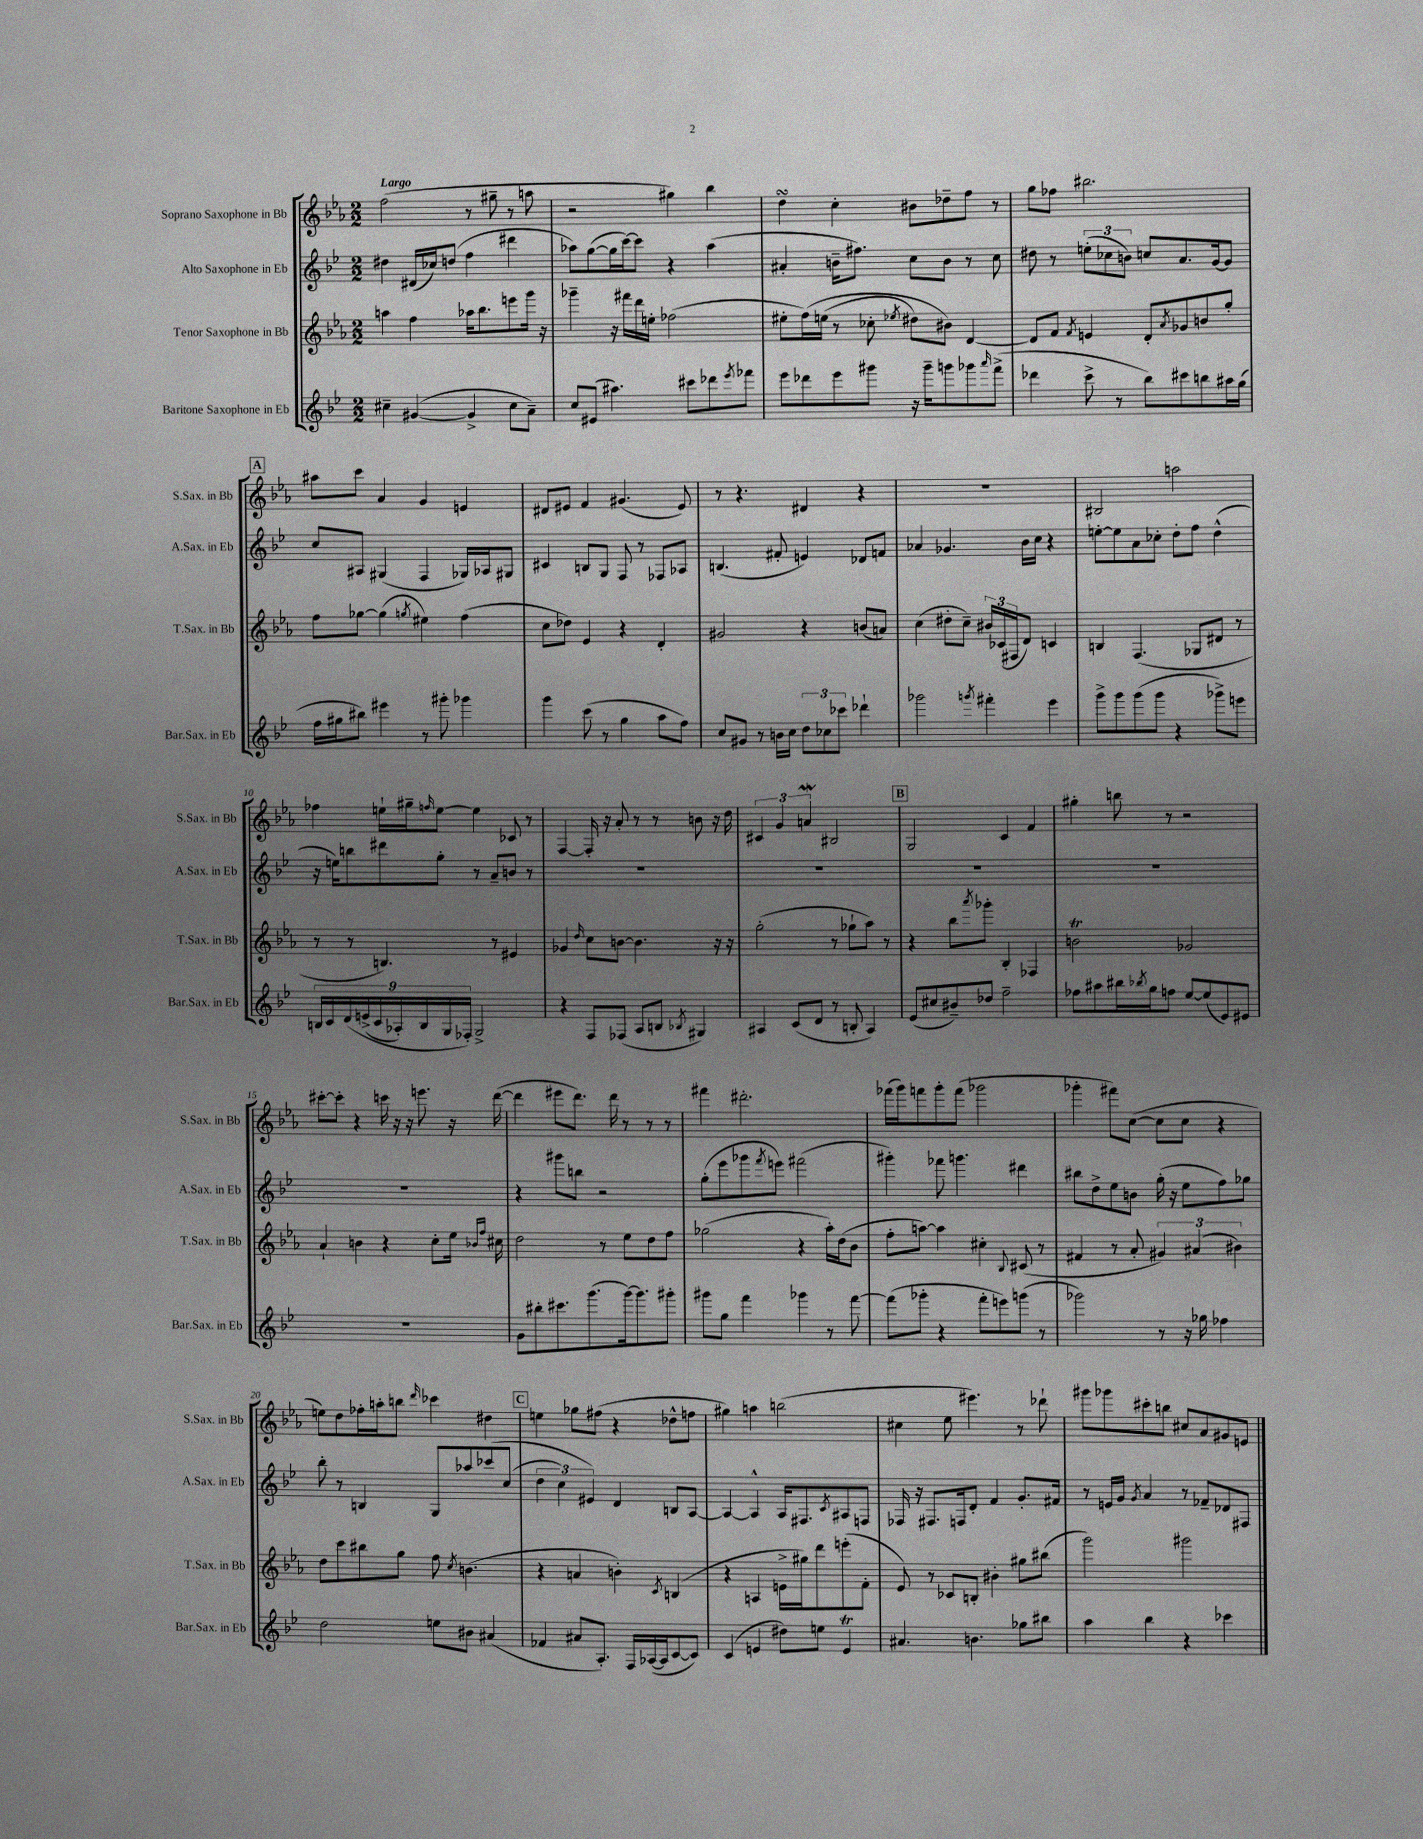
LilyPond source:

<<
\new StaffGroup <<
\new Staff = "s0" \with { instrumentName = "Soprano Saxophone in Bb" shortInstrumentName = "S.Sax. in Bb" } {
    \clef treble \key ees \major \numericTimeSignature \time 2/2 \tempo "Largo"
    f''2( r8 gis''8-- r8 a''8 |
    r2 gis''4) bes''4 |
    d''4\turn c''4-. bis'8 des''8-- f''8 r8 |
    g''8 fes''8 bis''2. |
    \mark \markup { \box "A" } ais''8 c'''8 aes'4 g'4 e'4 |
    dis'8 eis'8 f'4 gis'4.( eis'8) |
    r8 r4. dis'4 r4 |
    R1 |
    bis2 a''2 |
    fes''4 e''16-! gis''16-- \grace { f''16 } e''8~ e''4 ces'8 r8 |
    f4~ f16-. r16 aes'8-. r8 r8 b'8 r16 d''16 |
    \tuplet 3/2 { cis'4 g'4 a'4\mordent } bis2 |
    \mark \markup { \box "B" } g2 c'4 f'4 |
    gis''4-. b''8 r8 r2 |
    cis'''8~-. cis'''8-. r4 c'''16 r16 r16 e'''8. r16 d'''16~( |
    d'''4 eis'''8 d'''8.) d'''16 r8 r8 r8 |
    fis'''4 dis'''2.-. |
    fes'''16( g'''16) f'''8 g'''8-. f'''8( ges'''2 |
    ges'''4-. fis'''8) c''8~( c''8 c''8 r4 |
    e''8) d''8 fes''16-. a''16-. b''8 \grace { d'''16 } ces'''4 dis''4 |
    \mark \markup { \box "C" } e''4 ges''8 fis''8( r4 des''8-^ f''8 |
    gis''4) a''4 b''2( |
    cis''4 ees''8 eis'''4.) r8 des'''8-! |
    gis'''8 ges'''8 cis'''8-. b''8 cis''8 aes'8 gis'8 e'8 \bar "|." |
}
\new Staff = "s1" \with { instrumentName = "Alto Saxophone in Eb" shortInstrumentName = "A.Sax. in Eb" } {
    \clef treble \key bes \major \numericTimeSignature \time 2/2
    dis''4 dis'16( ces''16) d''8( f''4 dis'''4 |
    aes''8) g''8~( g''16 c'''16~) c'''8 r4 aes''4( |
    ais'4-. b'16-- fis''8.) c''8 b'8 r8 c''8 |
    dis''8 r8 \tuplet 3/2 { e''8-.( ces''8 b'8) } c''8 a'8. g'16~ g'8 |
    \mark \markup { \box "A" } c''8 ais8 gis4( f4 ges16) aes16 gis8 |
    cis'4 b8 g8 f8 r8 fes8 aes8 |
    b4.( fis'8-. e'4) des'8 f'8 |
    aes'4 ges'4. bes'16 c''16 r4 |
    e''8~-. e''8 a'8 ces''8-. d''8-. f''8 d''4-^( |
    r16 e''16) b''8 dis'''8 g''8-. r8 a'8-- b'8 r8 |
    R1 |
    R1 |
    \mark \markup { \box "B" } R1 |
    R1 |
    R1 |
    r4 gis'''8 b''8 r2 |
    g''8-.( ees'''8 ges'''8 \acciaccatura { f'''8 } e'''8) fis'''2( |
    gis'''4-.) fes'''8 g'''4. dis'''4 |
    bis''8 d''8-> ees''8 b'8 g''16-.( r16 ees''8 f''8) ges''8 |
    bes''8-. r8 b4 g8 aes''8 ces'''8\( c''8( |
    \mark \markup { \box "C" } \tuplet 3/2 { d''4 c''4) eis'4\) } d'4 b8 a8~ |
    a4~ a4-^ a16 fis8. \acciaccatura { c'8 } ais8 f8 |
    fes16 r16 fis8. f16 d'8-. f'4 g'8.-. fis'16 |
    r8 e'16 g'16 \acciaccatura { g'8 } a'4 r8 fes'8-- des'8 fis8 \bar "|." |
}
\new Staff = "s2" \with { instrumentName = "Tenor Saxophone in Bb" shortInstrumentName = "T.Sax. in Bb" } {
    \clef treble \key ees \major \numericTimeSignature \time 2/2
    a''4 f''4 aes''16 bes''8. e'''8 g'''16 r16 |
    ges'''4-- r16 fis'''16 d'''16 e''16-. fes''2( |
    eis''8-. f''16)\( e''16( r8 ces''8-. \acciaccatura { ees''8 } dis''8) bis'8\) d'4~ |
    d'8 f'8 \acciaccatura { f'8 } e'4 d'8-. \acciaccatura { aes'8 } ges'8 b'8 g''8-. |
    \mark \markup { \box "A" } f''8 ges''8~ ges''4( \acciaccatura { g''8 } eis''4) f''4( |
    c''8 des''8) ees'4 r4 d'4-. |
    gis'2 r4 b'8( a'8) |
    c''4( dis''8-. c''8--) \tuplet 3/2 { bis'16 ces'16( fis16 } d'8) c'4 |
    b4 f4.( ges8 dis'8 r8 |
    r8 r8 b4.) r8 eis'4 |
    ges'4 \grace { d''16 } c''8 b'8~ b'4. r16 r16 |
    g''2-.( r8 ges''8-! aes''8) r8 |
    \mark \markup { \box "B" } r4 bes''8 \acciaccatura { aes'''8 } ges'''8-. bes4-. fes4 |
    b'2\trill ges'2 |
    aes'4-! b'4 r4 c''8-. ees''16 \grace { bes'16 f''16 } cis''16 |
    d''2 r8 ees''8 d''8 f''8 |
    ges''2( r4 aes''16-.) d''16( bes'8 |
    f''8-. a''8~) a''4 cis''4-. \appoggiatura { bes8 } cis'8( r8 |
    fis'4 r8 aes'8-. \tuplet 3/2 { gis'4) ais'4( bis'4) } |
    d''8 c'''8 bis''8 g''8 f''8 \acciaccatura { c''8 } b'4.( |
    \mark \markup { \box "C" } r4 a'4 b'4-.) \acciaccatura { c'8 } b4( |
    r4 a4 e'16-> gis''16) d'''8 e'''8-.( f'8-. |
    ees'8) r8 ces'8 b8-. bis'4-. gis''8 bis''8( |
    g'''2) gis'''2 \bar "|." |
}
\new Staff = "s3" \with { instrumentName = "Baritone Saxophone in Eb" shortInstrumentName = "Bar.Sax. in Eb" } {
    \clef treble \key bes \major \numericTimeSignature \time 2/2
    cis''4-- gis'4~( gis'4-> cis''8 a'8--) |
    c''8 eis'8( ais''4.) cis'''8 des'''8 \acciaccatura { ees'''8 } fes'''8 |
    ees'''8 des'''8 ees'''8 gis'''8 r16 gis'''16-- g'''8 ges'''8 \grace { a'''16 } f'''8->( |
    des'''4 c'''8-> r8 bes''8) cis'''8 b''8 ais''16 g''16( |
    \mark \markup { \box "A" } f''16 gis''16 bis''8) eis'''4 r8 gis'''8-. ges'''4 |
    g'''4 c'''8( r8 g''4 a''8 f''8) |
    c''8 gis'8 r8 b'16 c''16 \tuplet 3/2 { d''8 ces''8 ces'''8 } des'''4-! |
    ges'''2 \acciaccatura { g'''8 } fis'''4-. ees'''4 |
    g'''8-> g'''8 g'''8( g'''8 r4 ges'''8->) e'''8 |
    \tuplet 9/8 { b16 c'16 d'16\( e'16->( c'16 aes16-.) b16 g16 fes16-.\) } g2-> |
    r4 f8 fes8( a8 b8 \acciaccatura { bes8 } gis4) |
    ais4 c'8( d'8 r8 b8-. ais4) |
    \mark \markup { \box "B" } ees'8( cis''8 bis'8--) des''8 f''2-- |
    fes''8 ais''8 bis''16 \acciaccatura { bes''8 } g''16 f''8 ees''8~ ees''8( ees'8) eis'8 |
    R1 |
    g'8 bis''8-. cis'''8. g'''8.( g'''16~) g'''8. gis'''8-. |
    gis'''8 g''8 f'''4 ges'''4 r8 f'''8~ |
    f'''8( ges'''8-. r4 f'''8-. e'''8) g'''8( r8 |
    ges'''2) r8 r16 ges''16 fes''4 |
    d''2 e''8 bis'8 ais'4( |
    \mark \markup { \box "C" } fes'4 ais'8 a8.-.) f16 aes16~( aes16 c'8~ c'8) |
    c'4( e'4 dis''8) e''8 e'4\trill |
    ais'4. b'4. ges''8 bis''8 |
    a''4 bes''4 r4 ces'''4 \bar "|." |
}
>>
>>
